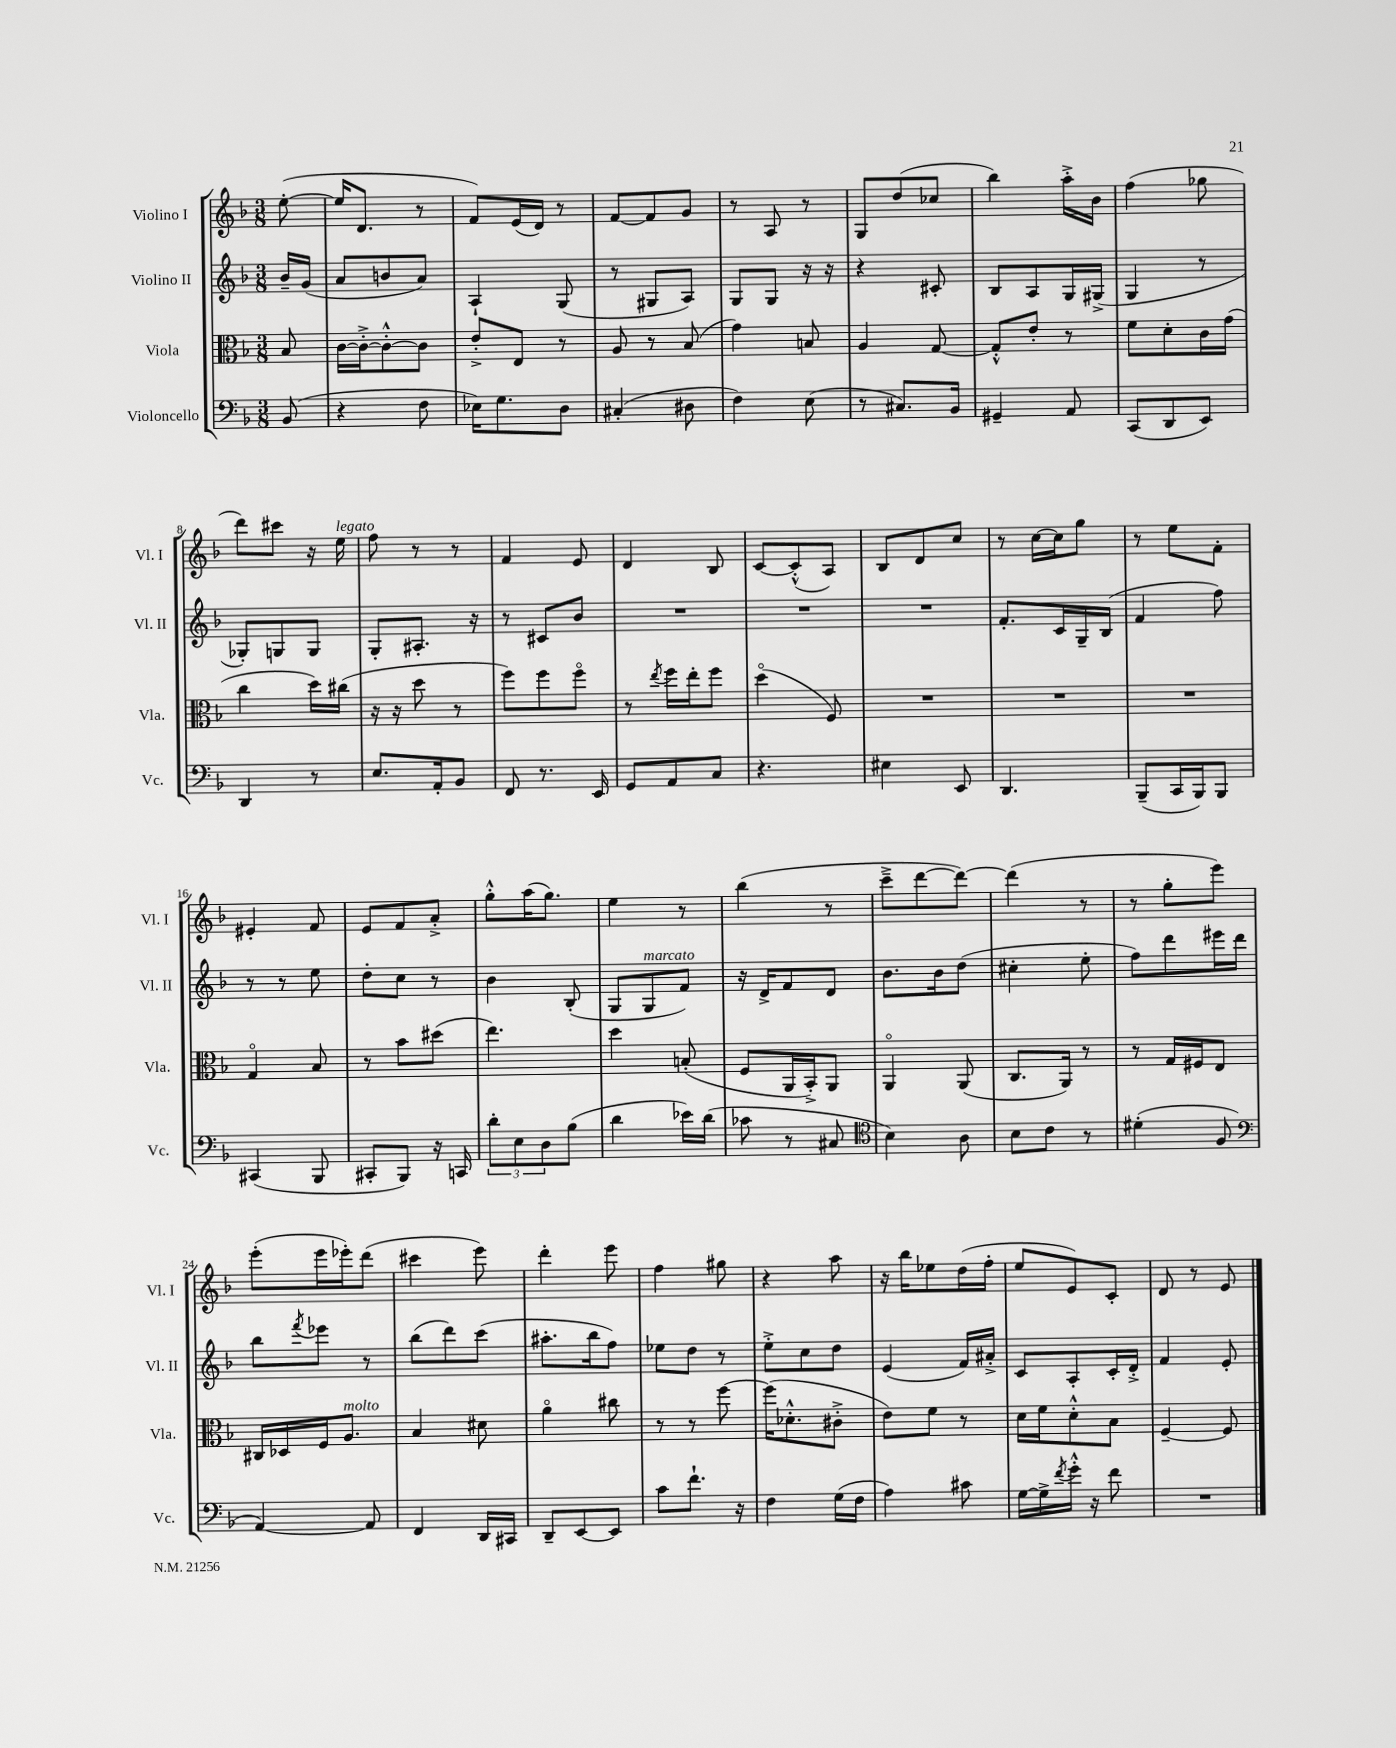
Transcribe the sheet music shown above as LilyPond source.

<<
\new StaffGroup <<
\new Staff = "s0" \with { instrumentName = "Violino I" shortInstrumentName = "Vl. I" } {
    \clef treble \key f \major \numericTimeSignature \time 3/8 \partial 8
    e''8~-.( |
    e''16 d'8. r8 |
    f'8) e'16( d'16) r8 |
    f'8~ f'8 g'8 |
    r8 a8 r8 |
    g8 d''8( ces''8 |
    bes''4) a''16-.-> bes'16 |
    f''4( ges''8 |
    d'''8) cis'''8 r16 e''16^\markup { \italic "legato" } |
    f''8 r8 r8 |
    f'4 e'8 |
    d'4 bes8 |
    c'8~ c'8-.-^( a8) |
    bes8 d'8 c''8 |
    r8 c''16~ c''16 g''8 |
    r8 e''8 f'8-. |
    eis'4-. f'8 |
    e'8 f'8 a'8-.-> |
    g''8-.-^ a''16( g''8.) |
    e''4 r8 |
    bes''4( r8 |
    c'''8---> d'''8~ d'''8~) |
    d'''4( r8 |
    r8 g''8-. e'''8) |
    e'''8-.( e'''16 ees'''16-.) d'''8( |
    cis'''4 e'''8) |
    d'''4-. e'''8 |
    f''4 gis''8 |
    r4 a''8 |
    r16 bes''16 ees''8 d''16( f''16-. |
    e''8 e'8) c'8-. |
    d'8 r8 e'8 \bar "|." |
}
\new Staff = "s1" \with { instrumentName = "Violino II" shortInstrumentName = "Vl. II" } {
    \clef treble \key f \major \numericTimeSignature \time 3/8 \partial 8
    bes'16-- g'16( |
    a'8 b'8 a'8) |
    a4-! g8( |
    r8 gis8 a8) |
    g8 g8 r16 r16 |
    r4 cis'8-. |
    bes8 a8 g16 gis16->( |
    g4 r8 |
    ges8-.) g8 g8 |
    g8-. ais8.-. r16 |
    r8 cis'8 bes'8 |
    R4. |
    R4. |
    R4. |
    f'8.-. c'16 g16-- bes16( |
    f'4 f''8) |
    r8 r8 e''8 |
    d''8-. c''8 r8 |
    bes'4 bes8-.( |
    g8 g8^\markup { \italic "marcato" } f'8) |
    r16 d'16-> f'8 d'8 |
    bes'8. bes'16 d''8( |
    cis''4-. e''8-. |
    f''8) d'''8 eis'''16 d'''16 |
    bes''8 \acciaccatura { f'''8 } ees'''8 r8 |
    bes''8( d'''8) c'''8( |
    ais''8.-. bes''16 f''8) |
    ees''8 d''8 r8 |
    e''8-.-> c''8 d''8 |
    e'4( f'16) ais'16-.-> |
    c'8 a8-. c'16-. d'16-.-> |
    f'4 e'8-. \bar "|." |
}
\new Staff = "s2" \with { instrumentName = "Viola" shortInstrumentName = "Vla." } {
    \clef alto \key f \major \numericTimeSignature \time 3/8 \partial 8
    bes8 |
    c'16~ c'16~-.-> c'8~-.-^ c'8 |
    e'8-.-> e8 r8 |
    a8 r8 bes8( |
    g'4) b8 |
    a4 g8~ |
    g8-.-^ e'8-. r8 |
    f'8 d'8-. c'16 g'16( |
    c''4 d''16) cis''16( |
    r16 r16 d''8 r8 |
    f''8) f''8 f''8\flageolet |
    r8 \acciaccatura { e''8 } f''16 e''16-. f''8 |
    d''4\flageolet( f8) |
    R4. |
    R4. |
    R4. |
    g4\flageolet bes8 |
    r8 bes'8 dis''8( |
    e''4.) |
    d''4 b8-.( |
    f8 a,16 bes,16-.->) a,8 |
    a,4\flageolet a,8( |
    c8. a,16) r8 |
    r8 g16 fis16 e8 |
    cis16 des16 f16 a8.^\markup { \italic "molto" } |
    bes4 dis'8 |
    a'4\flageolet cis''8 |
    r8 r8 f''8~ |
    f''16( des'8.-.-^ cis'8-.-> |
    e'8) f'8 r8 |
    d'16 f'16 d'8-.-^ bes8 |
    f4~-- f8 \bar "|." |
}
\new Staff = "s3" \with { instrumentName = "Violoncello" shortInstrumentName = "Vc." } {
    \clef bass \key f \major \numericTimeSignature \time 3/8 \partial 8
    bes,8( |
    r4 f8 |
    ees16) g8. d8 |
    cis4-.( dis8 |
    f4) e8( |
    r8 cis8.) bes,16 |
    gis,4-- a,8 |
    c,8( d,8 e,8) |
    d,4 r8 |
    e8. a,16-. bes,8 |
    f,8 r8. e,16 |
    g,8 a,8 c8 |
    r4. |
    eis4 e,8 |
    d,4. |
    bes,,8--( c,16 bes,,16) bes,,8 |
    cis,4( bes,,8 |
    cis,8-. bes,,8) r16 c,16 |
    \tuplet 3/2 { d'8-. e8 d8 } bes8( |
    d'4 ees'16) d'16( |
    ces'8 r8 cis8 |
    \clef tenor bes4) a8 |
    bes8 c'8 r8 |
    dis'4-.( f8 |
    \clef bass a,4~) a,8 |
    f,4 d,16 cis,16 |
    d,8-- e,8~ e,8 |
    c'8 f'8.-! r16 |
    f4 g16( f16 |
    a4) cis'8 |
    g16~ g16-> \acciaccatura { f'8 } g'16-.-^ r16 f'8 |
    R4. \bar "|." |
}
>>
>>
